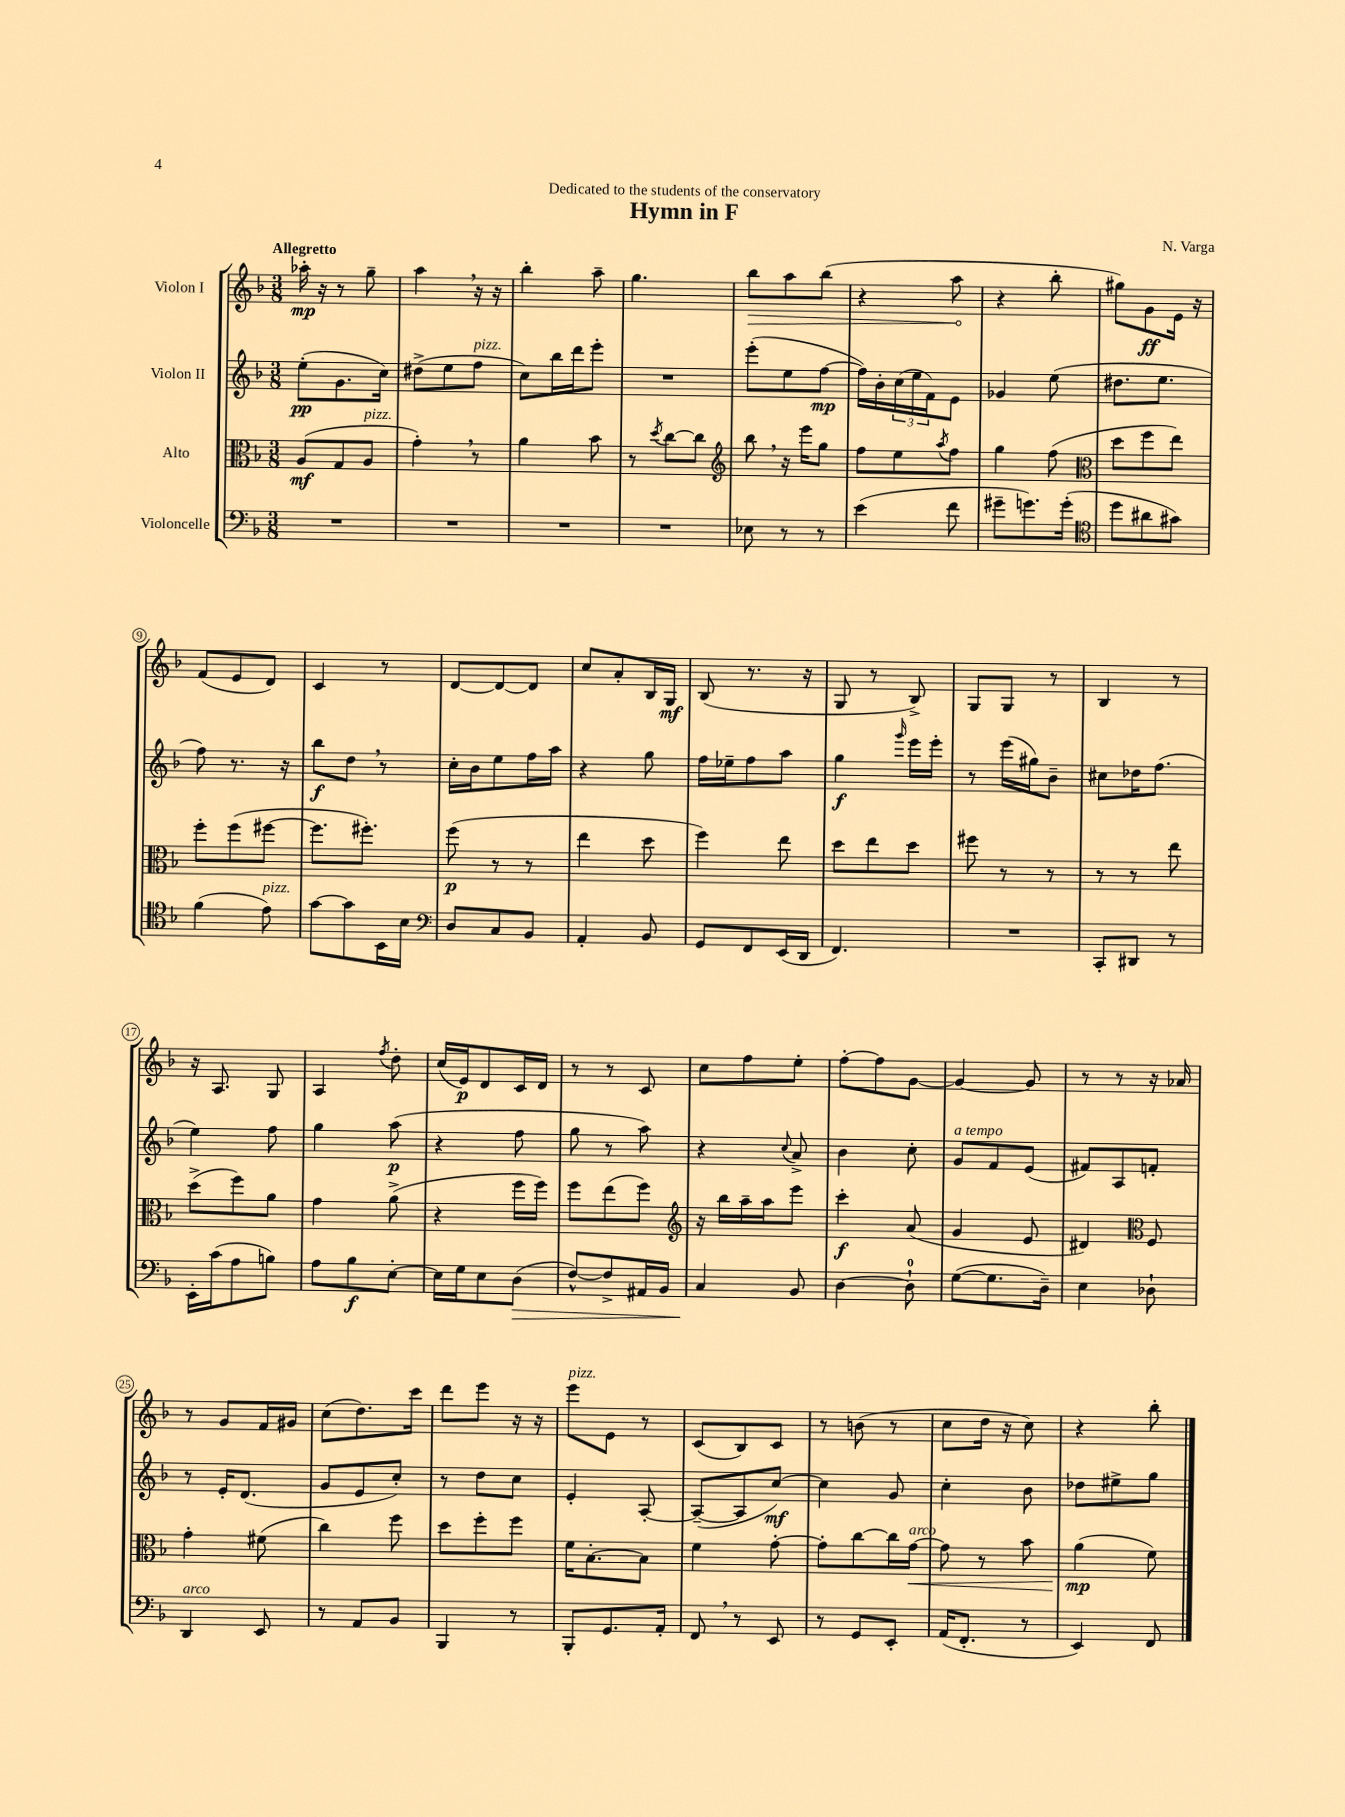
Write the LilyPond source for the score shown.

\header { title = "Hymn in F" composer = "N. Varga" dedication = "Dedicated to the students of the conservatory" }
<<
\new StaffGroup <<
\new Staff = "s0" \with { instrumentName = "Violon I" } {
    \clef treble \key f \major \numericTimeSignature \time 3/8 \tempo "Allegretto"
    aes''16-.\mp r16 r8 g''8-- |
    a''4 \breathe r16 r16 |
    bes''4-. a''8-- |
    g''4. |
    \once \override Hairpin.circled-tip = ##t bes''8\> a''8 bes''8( |
    r4 a''8\! |
    r4 bes''8-. |
    gis''8) g'8\ff e'16 r16 |
    f'8( e'8 d'8) |
    c'4 r8 |
    d'8~ d'8~ d'8 |
    c''8 a'8-. bes16 g16\mf |
    bes8( r8. r16 |
    g8 r8 bes8->) |
    g8 g8 r8 |
    bes4 r8 |
    r16 a8. g8 |
    a4 \acciaccatura { f''8 } d''8-. |
    c''16( e'16\p) d'8 c'16 d'16 |
    r8 r8 c'8 |
    c''8 f''8 e''8-. |
    f''8~-. f''8 g'8~ |
    g'4~ g'8 |
    r8 r8 r16 aes'16 |
    r8 g'8 f'16 gis'16 |
    c''8( d''8.) c'''16 |
    d'''8 e'''8 r16 r16 |
    e'''8^\markup { \italic "pizz." } e'8 r8 |
    c'8( bes8) c'8 |
    r8 b'8( r8 |
    c''8 d''16 r16 c''8) |
    r4 bes''8-. \bar "|." |
}
\new Staff = "s1" \with { instrumentName = "Violon II" } {
    \clef treble \key f \major \numericTimeSignature \time 3/8
    e''8-.\pp( g'8. c''16) |
    dis''8->( e''8 f''8^\markup { \italic "pizz." } |
    c''8) bes''16 d'''16 e'''8-. |
    R4. |
    e'''8-.( e''8 f''8~\mp |
    f''16) bes'16-. \tuplet 3/2 { c''16( e''16 f'16) } e'8 |
    ges'4 e''8( |
    dis''8. e''8. |
    f''8) r8. r16 |
    bes''8\f d''8 \breathe r8 |
    c''16-. bes'16 e''8 f''16 a''16 |
    r4 g''8 |
    f''16 ees''16-- f''8 a''8 |
    g''4\f \grace { g'''16 } e'''16 e'''16-. |
    r8 e'''16( gis''16) bes'8-- |
    cis''8 des''16 f''8.( |
    e''4) f''8 |
    g''4 a''8\p( |
    r4 f''8 |
    g''8 r8 a''8) |
    r4 \appoggiatura { c''8 } a'8-> |
    bes'4 c''8-. |
    g'8^\markup { \italic "a tempo" } f'8 e'8( |
    fis'8) a8 f'8-. |
    r8 e'16-. d'8.( |
    g'8 e'8 c''8-.) |
    r8 d''8 c''8 |
    e'4-. a8~-. |
    a8~--( a8 c''8~\mf) |
    c''4 g'8 |
    c''4-. bes'8 |
    des''8 eis''8-> g''8 \bar "|." |
}
\new Staff = "s2" \with { instrumentName = "Alto" } {
    \clef alto \key f \major \numericTimeSignature \time 3/8
    a8\mf( g8 a8^\markup { \italic "pizz." } |
    g'4-.) \breathe r8 |
    a'4 bes'8 |
    r8 \acciaccatura { d''8 } c''8~ c''8 |
    \clef treble bes''8 \breathe r16 e'''16 g''8 |
    f''8 e''8 \acciaccatura { a''8 } f''8 |
    g''4 f''8( |
    \clef alto d''8 f''8 e''8) |
    f''8-. f''8( fis''8~ |
    fis''8. fis''8.-.) |
    f''8\p( r8 r8 |
    e''4 d''8 |
    f''4) e''8 |
    d''8 e''8 d''8 |
    fis''8 r8 r8 |
    r8 r8 e''8 |
    d''8->( f''8) a'8 |
    g'4 a'8->( |
    r4 f''16 f''16) |
    f''8 e''8( f''8) |
    \clef treble r16 bes''16 a''16-- a''16 e'''8 |
    c'''4-.\f a'8( |
    g'4 e'8 |
    dis'4) \clef alto f8 |
    g'4-. fis'8( |
    c''4) f''8 |
    d''8 f''8-. f''8 |
    f'16 bes8.~-. bes8 |
    f'4 g'8~-. |
    g'8-. c''8~ c''16 g'16~\<^\markup { \italic "arco" } |
    g'8 r8 bes'8 |
    a'4\mp\!( f'8) \bar "|." |
}
\new Staff = "s3" \with { instrumentName = "Violoncelle" } {
    \clef bass \key f \major \numericTimeSignature \time 3/8
    R4. |
    R4. |
    R4. |
    R4. |
    ees8 r8 r8 |
    e'4( f'8 |
    gis'8-- g'8.) g'16-.( |
    \clef tenor d''8 ais'8 gis'8) |
    f'4( e'8^\markup { \italic "pizz." }) |
    g'8~ g'8 bes,16 bes16 |
    \clef bass d8 c8 bes,8 |
    a,4-. bes,8 |
    g,8 f,8 e,16( d,16 |
    f,4.) |
    R4. |
    c,8-. dis,8 r8 |
    e,16-. c'16( a8 b8) |
    a8 bes8\f e8~-. |
    e16 g16 e8 d8\>( |
    f8~-^) f8-> ais,16 bes,16 |
    c4\! bes,8 |
    d4~ d8-0-! |
    g8~( g8. d16--) |
    e4 des8-! |
    d,4^\markup { \italic "arco" } e,8 |
    r8 a,8 bes,8 |
    bes,,4 r8 |
    bes,,8-. g,8. a,16-. |
    f,8 \breathe r8 e,8 |
    r8 g,8 e,8-. |
    a,16( f,8.-. r8 |
    e,4) f,8 \bar "|." |
}
>>
>>
\layout { \context { \Score \override BarNumber.stencil = #(make-stencil-circler 0.1 0.3 ly:text-interface::print) } }
